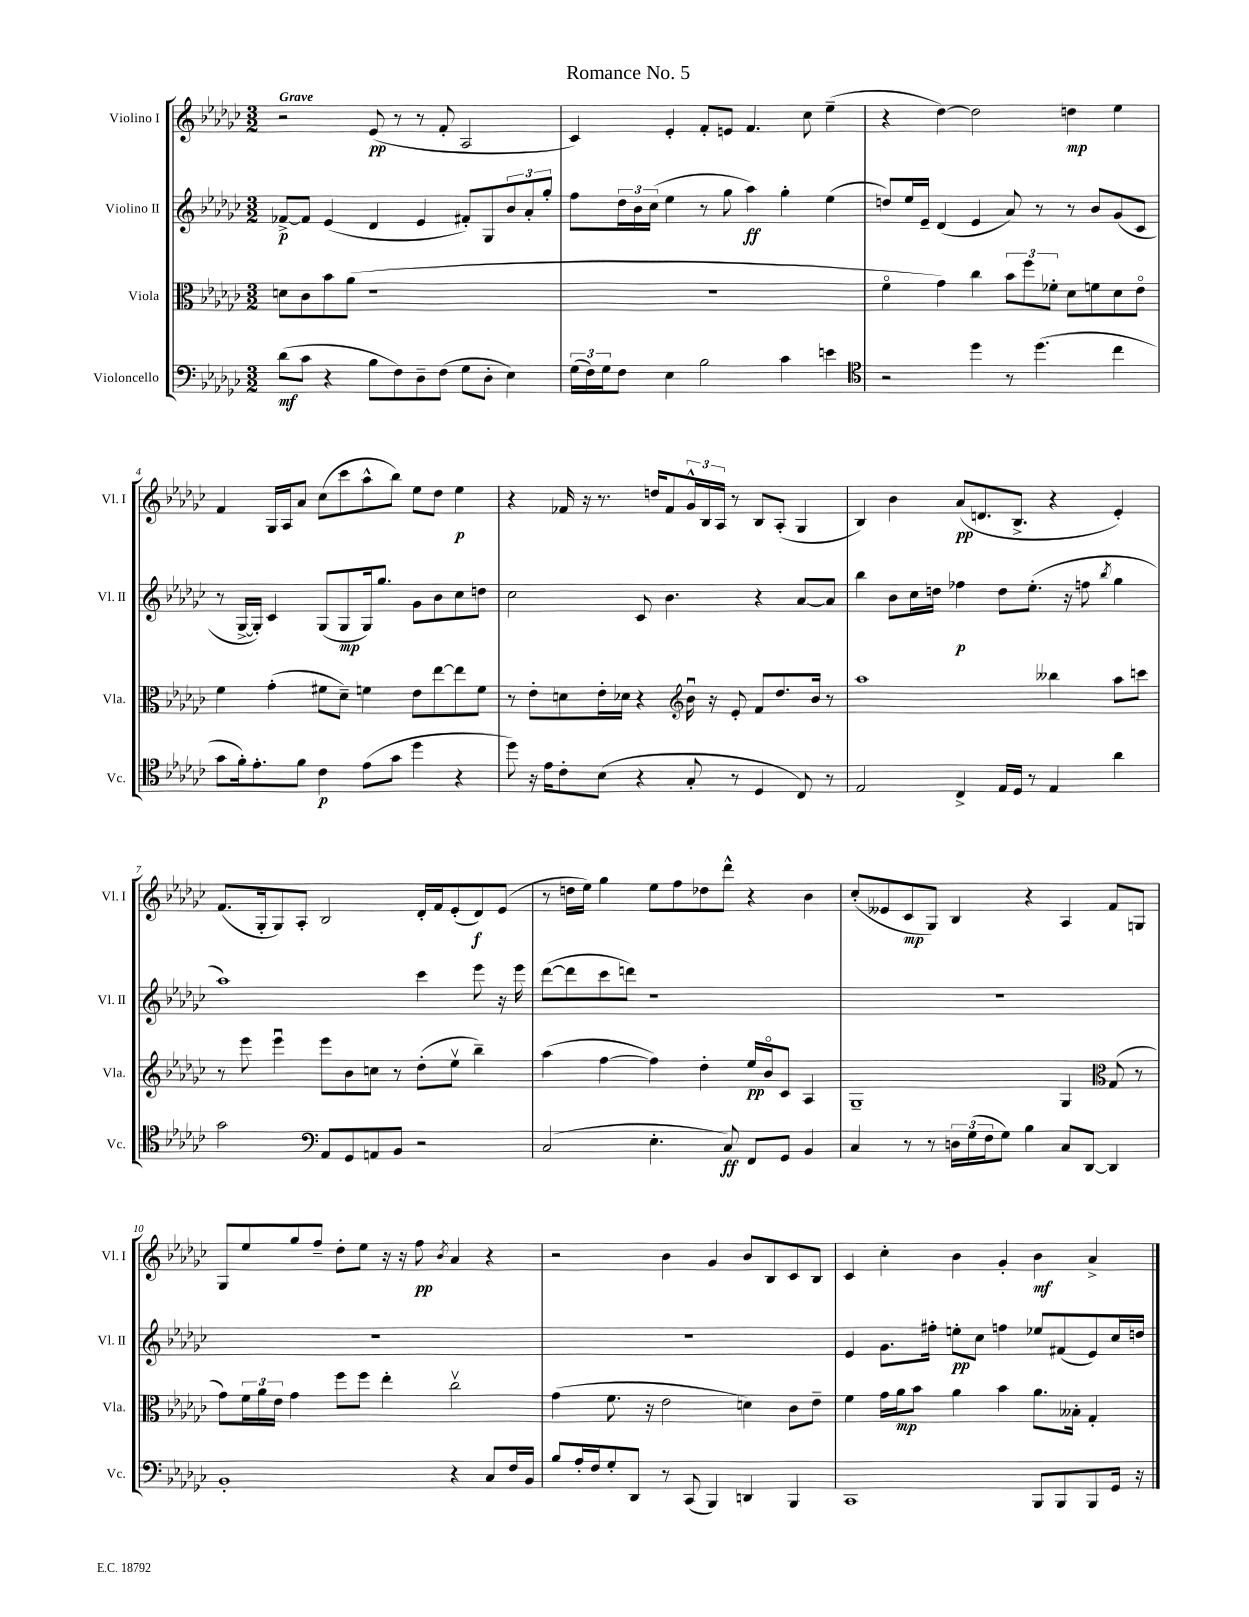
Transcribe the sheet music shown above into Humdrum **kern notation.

**kern	**dynam	**kern	**dynam	**kern	**dynam	**kern	**dynam
*part4	*part4	*part3	*part3	*part2	*part2	*part1	*part1
*staff4	*staff4	*staff3	*staff3	*staff2	*staff2	*staff1	*staff1
*I"Violoncello	*	*I"Viola	*	*I"Violino II	*	*I"Violino I	*
*I'Vc.	*	*I'Vla.	*	*I'Vl. II	*	*I'Vl. I	*
*clefF4	*	*clefC3	*	*clefG2	*	*clefG2	*
*k[b-e-a-d-g-c-]	*	*k[b-e-a-d-g-c-]	*	*k[b-e-a-d-g-c-]	*	*k[b-e-a-d-g-c-]	*
*M3/2	*	*M3/2	*	*M3/2	*	*M3/2	*
=1	=1	=1	=1	=1	=1	=1	=1
!	!	!	!	!	!	!LO:TX:a:B:t=Grave	!
(8d-\L	mf	8dn\L	.	[8f-X^/L	p	2r	.
8c-\J	.	8c-\	.	8f-/J]	.	.	.
4r	.	8b-\	.	(4e-/	.	.	.
.	.	(8a-\J	.	.	.	.	.
8B-\L	.	1r	.	4d-/	.	(8e-/	pp
8F\)	.	.	.	.	.	8r	.
8D-~\	.	.	.	4e-/	.	8r	.
(8F\J	.	.	.	.	.	8f'/	.
8G-\L	.	.	.	8f#X'/L)	.	2A-/	.
8D-'\J	.	.	.	8G-/	.	.	.
4E-\)	.	.	.	12b-/	.	.	.
.	.	.	.	12a-'/	.	.	.
.	.	.	.	12gg-'/J	.	.	.
=2	=2	=2	=2	=2	=2	=2	=2
(24G-\LL	.	1.r	.	8ff\L	.	4c-/)	.
24F\)	.	.	.	.	.	.	.
24G-\J	.	.	.	.	.	.	.
8F\J	.	.	.	24dd-\L	.	.	.
.	.	.	.	24b-\	.	.	.
.	.	.	.	(24cc-\JJ	.	.	.
4E-\	.	.	.	4ee-\	.	4e-'/	.
2B-\	.	.	.	8r	.	8f'/L	.
.	.	.	.	8gg-\	.	8en/J	.
.	.	.	.	4aa-\)	ff	4.f/	.
4c-\	.	.	.	4gg-'\	.	.	.
.	.	.	.	.	.	8cc-\	.
4en\	.	.	.	(4ee-\	.	(4ee-~\	.
=3	=3	=3	=3	=3	=3	=3	=3
*clefC4	*	*	*	*	*	*	*
2r	.	4f\	.	8ddn/L)	.	4r	.
.	.	.	.	16ee-/L	.	.	.
.	.	.	.	16e-~/JJ	.	.	.
.	.	4g-\)	.	(4d-/	.	[4dd-\)	.
4dd-\	.	4cc-\	.	4e-/	.	2dd-\]	.
8r	.	12b-\L	.	8a-/)	.	.	.
.	.	12ff\	.	.	.	.	.
(4.dd-\	.	.	.	8r	.	.	.
.	.	12f-X'\J	.	.	.	.	.
.	.	8d-\L	.	8r	.	4ddn\	mp
.	.	8fn\	.	8b-/L	.	.	.
4cc-\	.	8d-\	.	(8g-/	.	4ee-\	.
.	.	8e-\J	.	8c-/J	.	.	.
!!LO:LB:g=z
=4	=4	=4	=4	=4	=4	=4	=4
8g-\L	.	4f\	.	8r	.	4f/	.
16f'\k)	.	.	.	[16G-^/LL	.	.	.
8.e-'\	.	.	.	16G-'/JJ])	.	.	.
.	.	(4g-'\	.	4c-/	.	16G-/LL	.
.	.	.	.	.	.	16A-/J	.
8f\J	.	.	.	.	.	8a-/J	.
4c-\	p	8f#X\L	.	(8G-/L	.	(8cc-\L	.
.	.	8d-~\J)	.	8G-/	mp	8ccc-\	.
(8e-\L	.	4fn\	.	16G-/k)	.	8aa-^^\	.
.	.	.	.	8.gg-/J	.	.	.
8g-\J	.	.	.	.	.	8bb-\J)	.
4dd-\	.	8e-\L	.	8g-\L	.	8ee-\L	.
.	.	[8ee-\	.	8b-\	.	8dd-\J	.
4r	.	8ee-\]	.	8cc-\	.	4ee-\	p
.	.	8f\J	.	8ddn\J	.	.	.
=5	=5	=5	=5	=5	=5	=5	=5
8dd-\)	.	8r	.	2cc-\	.	4r	.
16r	.	8e-'\L	.	.	.	.	.
16e-\KL	.	.	.	.	.	.	.
8c-'\	.	8dn\	.	.	.	16f-X/	.
.	.	.	.	.	.	16r	.
(8B-\J	.	16e-'\L	.	.	.	8.r	.
.	.	16d-X\JJ	.	.	.	.	.
4r	.	4r	.	8c-/	.	.	.
.	.	.	.	.	.	16ddn/KL	.
.	.	.	.	4.b-\	.	8f-/	.
*	*	*clefG2	*	*	*	*	*
8G-'/	.	16b-u\	.	.	.	24g-^^/L	.
.	.	.	.	.	.	24B-/	.
.	.	16r	.	.	.	.	.
.	.	.	.	.	.	24A-/JJ	.
8r	.	8e-'/	.	.	.	8r	.
4D-/	.	8f/L	.	4r	.	8B-/L	.
.	.	8.dd-/	.	.	.	(8A-'/J	.
8C-/)	.	.	.	[8a-/L	.	4G-/	.
.	.	16b-/Jk	.	.	.	.	.
8r	.	8r	.	8a-/J]	.	.	.
=6	=6	=6	=6	=6	=6	=6	=6
2E-/	.	1aa-	.	4bb-\	.	4B-/)	.
.	.	.	.	8b-\L	.	4b-\	.
.	.	.	.	16cc-\L	.	.	.
.	.	.	.	16ddn\JJ	.	.	.
4C-^/	.	.	.	4ff-X\	p	(8a-/L	pp
.	.	.	.	.	.	8.dn/	.
16E-/LL	.	.	.	8dd\L	.	.	.
16D-/JJ	.	.	.	.	.	8.B-^/J	.
8r	.	.	.	(8.ee-'\J	.	.	.
4E-/	.	4bb--X\	.	.	.	4r	.
.	.	.	.	16r	.	.	.
.	.	.	.	8ffn\	.	.	.
.	.	.	.	8qbb-/	.	.	.
4a-\	.	8aa-\L	.	4gg-\	.	4e-'/)	.
.	.	8cccn\J	.	.	.	.	.
!!LO:LB:g=z
=7	=7	=7	=7	=7	=7	=7	=7
2g-\	.	8r	.	1aa-)	.	(8.f/L	.
.	.	8eee-\	.	.	.	.	.
.	.	.	.	.	.	16G-'/k	.
.	.	4eee-u\	.	.	.	8G-/)	.
.	.	.	.	.	.	8A-'/J	.
*clefF4	*	*	*	*	*	*	*
8AA-/L	.	8eee-\L	.	.	.	2B-/	.
8GG-/	.	8b-\	.	.	.	.	.
8AAn/	.	8ccn\J	.	.	.	.	.
8BB-/J	.	8r	.	.	.	.	.
2r	.	(8dd-'\L	.	4ccc-\	.	16d-'/LL	.
.	.	.	.	.	.	16f/J	.
.	.	8ee-v\J	.	.	.	(8e-'/	.
.	.	4bb-~\)	.	8eee-\	.	8d-/)	f
.	.	.	.	16r	.	(8e-/J	.
.	.	.	.	16eee-\	.	.	.
=8	=8	=8	=8	=8	=8	=8	=8
(2C-/	.	(4aa-\	.	([8ddd-\L	.	8r	.
.	.	.	.	8ddd-\]	.	16ddn\LL	.
.	.	.	.	.	.	16ee-\JJ)	.
.	.	[4ff\	.	8ccc-\	.	4gg-\	.
.	.	.	.	8dddn\J)	.	.	.
4.E-'\	.	4ff\])	.	1r	.	8ee-\L	.
.	.	.	.	.	.	8ff\	.
.	.	4dd-'\	.	.	.	8dd-X\	.
8C-/)	ff	.	.	.	.	8ddd-^^\J	.
8FF/L	.	16ee-/LL	pp	.	.	4r	.
.	.	16b-/J	.	.	.	.	.
8GG-/J	.	8c-/J	.	.	.	.	.
4BB-/	.	4A-/	.	.	.	4b-\	.
=9	=9	=9	=9	=9	=9	=9	=9
4C-/	.	1G-~	.	1.r	.	(8cc-'/L	.
.	.	.	.	.	.	8e--X/	.
8r	.	.	.	.	.	8c-/	mp
8r	.	.	.	.	.	8G-/J)	.
24Dn\LL	.	.	.	.	.	4B-/	.
(24G-\	.	.	.	.	.	.	.
24F\J	.	.	.	.	.	.	.
8G-\J)	.	.	.	.	.	.	.
4B-\	.	.	.	.	.	4r	.
8C-/L	.	4G-/	.	.	.	4A-/	.
[8DD-/J	.	.	.	.	.	.	.
*	*	*clefC3	*	*	*	*	*
4DD-/]	.	(8G-/	.	.	.	8f/L	.
.	.	8r	.	.	.	8Gn/J	.
!!LO:LB:g=z
=10	=10	=10	=10	=10	=10	=10	=10
1BB-'	.	8g-\L)	.	1.r	.	8G-/L	.
.	.	24f\L	.	.	.	8ee-/	.
.	.	24a-\	.	.	.	.	.
.	.	24e-\JJ	.	.	.	.	.
.	.	4g-\	.	.	.	8gg-/	.
.	.	.	.	.	.	8ff~/J	.
.	.	8ff\L	.	.	.	8dd-'\L	.
.	.	8ff\J	.	.	.	8ee-\J	.
.	.	4ee-'\	.	.	.	16r	.
.	.	.	.	.	.	16r	.
.	.	.	.	.	.	8ff\	pp
.	.	.	.	.	.	8qb-/	.
4r	.	2cc-v\	.	.	.	4a-/	.
8C-/L	.	.	.	.	.	4r	.
16F/L	.	.	.	.	.	.	.
16BB-/JJ	.	.	.	.	.	.	.
=11	=11	=11	=11	=11	=11	=11	=11
8B-/L	.	(4g-\	.	1.r	.	2r	.
16A-'/L	.	.	.	.	.	.	.
16F/J	.	.	.	.	.	.	.
8G-'/	.	8.f\	.	.	.	.	.
8DD-/J	.	.	.	.	.	.	.
.	.	16r	.	.	.	.	.
8r	.	2e-\	.	.	.	4b-\	.
(8CC-/	.	.	.	.	.	.	.
4BBB-/)	.	.	.	.	.	4g-/	.
4DDn/	.	4dn\)	.	.	.	8b-/L	.
.	.	.	.	.	.	8B-/	.
4BBB-/	.	8c-\L	.	.	.	8c-/	.
.	.	8e-~\J	.	.	.	8B-/J	.
=12	=12	=12	=12	=12	=12	=12	=12
1CC-	.	4f\	.	4e-/	.	4c-/	.
.	.	16g-\LL	.	8.g-\L	.	4cc-'\	.
.	.	16a-\J	mp	.	.	.	.
.	.	8b-\J	.	.	.	.	.
.	.	.	.	16ff#X'\Jk	.	.	.
.	.	4a-\	.	8een'\L	pp	4b-\	.
.	.	.	.	8cc-\J	.	.	.
.	.	4b-\	.	4ffn\	.	4g-'/	.
8BBB-/L	.	8.a-\L	.	8ee-X/L	.	4b-\	mf
8BBB-/	.	.	.	(8f#X/	.	.	.
.	.	16B--X'\Jk	.	.	.	.	.
8BBB-/	.	4G-'/	.	8e-/)	.	4a-^/	.
16GG-/Jk	.	.	.	16cc-/L	.	.	.
16r	.	.	.	16ddn/JJ	.	.	.
==	==	==	==	==	==	==	==
*-	*-	*-	*-	*-	*-	*-	*-
